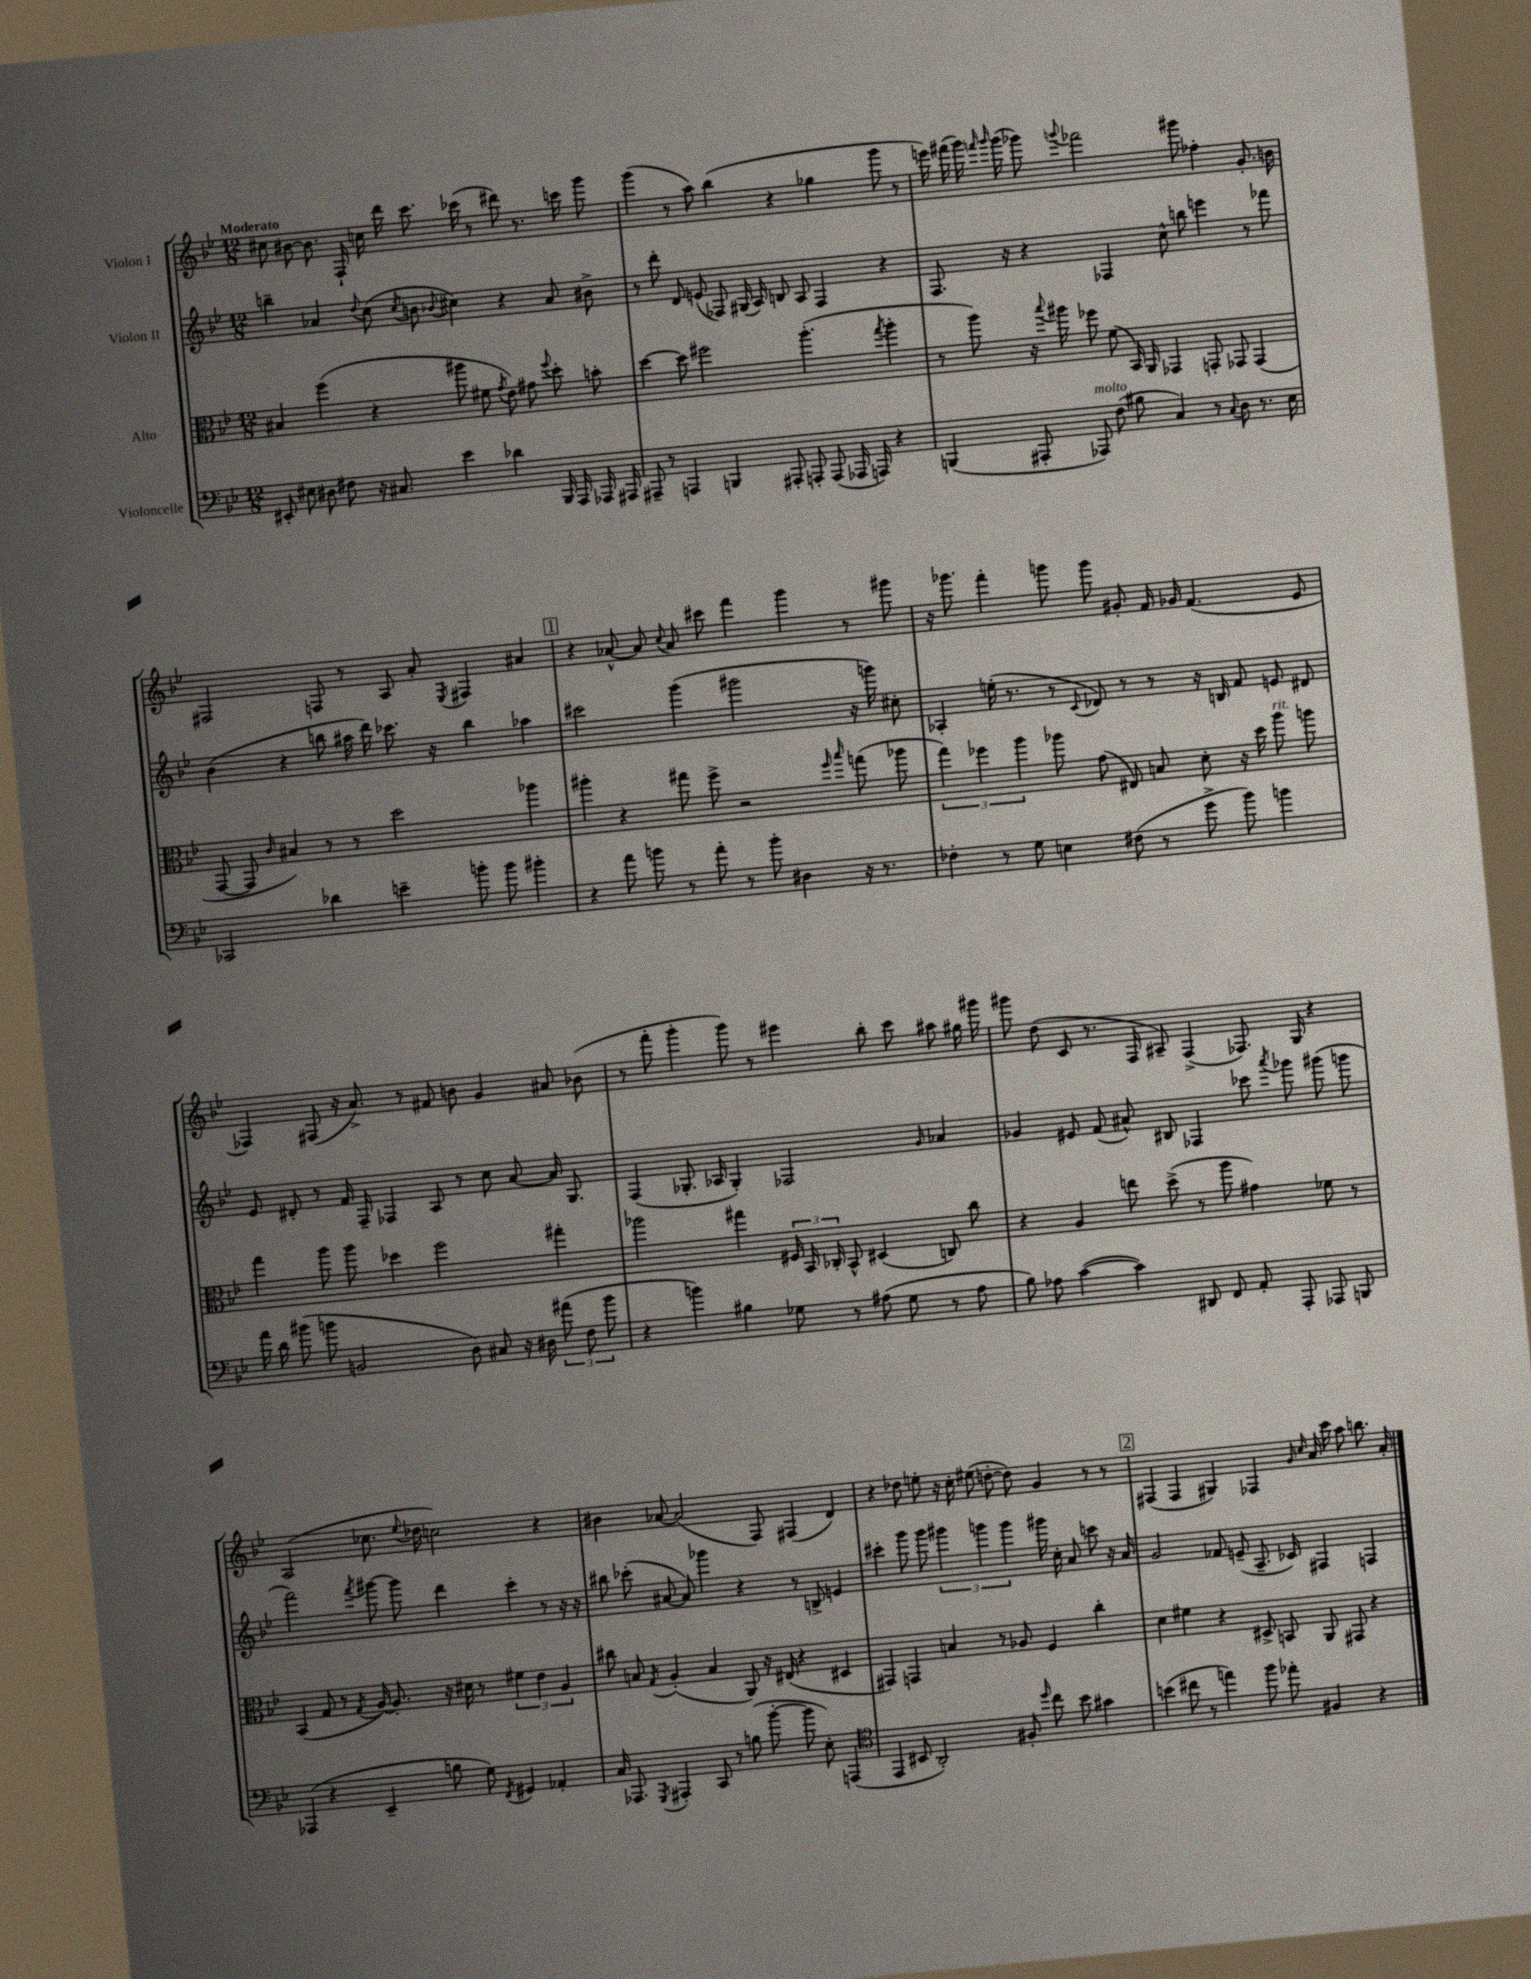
<<
\new StaffGroup <<
\new Staff = "s0" \with { instrumentName = "Violon I" } {
    \clef treble \key bes \major \numericTimeSignature \time 12/8 \tempo "Moderato"
    \autoBeamOff cis''8 bis'8~ bis'8. f16-! c''16 d'''16 c'''8. ces'''16( r8 dis'''8) r8. c'''16 g'''8 |
    g'''4( r8 a''8) bes''4( r4 ges''4 g'''8 r8 |
    e'''16) fis'''16( g'''16) \grace { f'''16 g'''16 } g'''16( ges'''8) \appoggiatura { g'''8 } fes'''2 gis'''8 fes''4-. g'8.-. b'16 |
    fis2 f8 r8 a8 a'8-. \acciaccatura { ees8 } fis4 ais'4 |
    \mark \markup { \box "1" } r4 aes'8~-^ aes'8 \appoggiatura { c''8 } aes'8 cis'''8 f'''4 g'''4 r8 gis'''8 |
    r16 ges'''8. f'''4-. g'''8 g'''8 gis'8-. f'16 ges'16 f'4.( ees'8 |
    fes4) fis8( r16 a'8.->) r8 fis'8 b'8 g'4 ais'8 bes'8( |
    r8 f'''8-. g'''4-. g'''8) r8 eis'''4 bes''8-. c'''8 ais''8 gis''16 gis'''16 |
    gis'''8 d''8( c'8 r8. f16 ais8--) f4->( fes8.) g16 r4 |
    a2( ces''8. \appoggiatura { ees''8 } des''16 c''2) r4 |
    bis'4 aes'8~ aes'2( f8) fis4( d'4) |
    r4 des''8 e''8-. r16 c''16-. eis''8( d''8~-. d''8) g'4 r8 r8 |
    \mark \markup { \box "2" } fis4( fis4 gis4) fes4 \grace { g'16 c''16 } a'16 c'''16 a''8 b''8. a'16-. \bar "|." |
}
\new Staff = "s1" \with { instrumentName = "Violon II" } {
    \clef treble \key bes \major \numericTimeSignature \time 12/8
    \autoBeamOff b''4-- aes'4 \appoggiatura { d''8 } c''8( \acciaccatura { c''8 } b'8 \appoggiatura { bes'8 } cis''4) r4 aes'8 bis'8-> |
    r8 d'''8-. d'8 e'8( fes8) gis16( a16) b8 a8 fes4 r4 |
    f8. r16 r4 fes4 c''8-^ b''8 e'''4 r8 fes'''8 |
    bes'4( r4 b''8 ais''16 d'''16) ces'''8. r16 b''4 aes''4 |
    \mark \markup { \box "1" } cis'''2 g'''4( gis'''2 r16 g'''16) cis''8-. |
    aes4-. e''16-.( r8. r8 \appoggiatura { c'8 } des'8) r8 r8 r16 b16 f'8 e'8 dis'8 |
    ees'8 dis'8-. r8 f'16 f16-- fes4 a8 r8 c''8 a'8~ a'16 g8. |
    f4( ges8.-. aes16 ges4-.) fes2 \grace { g'16 } aes'4 |
    ges'4 eis'8 f'8( ais'8-^) bis8 fes4 ces'''8 \acciaccatura { a'''8 } ges'''8 gis'''8( g'''8 |
    f'''2) \acciaccatura { f'''8 } gis'''8~ gis'''8 d'''4 c'''4-. r8 r16 r16 |
    bis''8 ces'''8-.( ais'8~ ais'8) ges'''4 r4 r8 b8-> e'4 |
    cis'''4-. g'''8 g'''8 \tuplet 3/2 { gis'''4 g'''4 g'''4 } gis'''16 c''16-. a'8 c'''8 r16 a'16 |
    \mark \markup { \box "2" } g'2 fes'8 e'8--( a8.-- ces'16) fis4 f4 \bar "|." |
}
\new Staff = "s2" \with { instrumentName = "Alto" } {
    \clef alto \key bes \major \numericTimeSignature \time 12/8
    \autoBeamOff bis4 f''4( r4 ais''8 fis'8 \acciaccatura { g'8 } ees'8) gis'8 \appoggiatura { f''8 } d''8-. b'8-. |
    d''4~ d''8 fis''2 a''4.-.( \acciaccatura { g''8 } a''4-. |
    r8 a''8) r16 \appoggiatura { bes''8 } ais''16 fes''8 f'8( bes,16) a,16 ges,4 g,8-. ges,8 ges,4( |
    g,8~ g,8 \grace { c'16 } bis4) r8 r8 d''2 aes''4 |
    \mark \markup { \box "1" } ais''4-. r4 gis''8 f''8-> r2 \grace { f''16 bes''16 } g''8( aes''8 |
    \tuplet 3/2 { g''4) fes''4 a''4 } aes''8 g'8( eis8) b8 d'8-. r16 d''16 aes''8^\markup { \italic "rit." } a''8 |
    g''4 a''8 a''8 des''4 f''2 gis''4-. |
    aes''2 gis''4 \tuplet 3/2 { fis16 bes,16 ces16-. } bes,8-^ dis4( c8) c''8 |
    r4 a4 e''8 d''8->( r8 a''8 gis'4) fes'8 r8 |
    bes,4( g8 r8 \acciaccatura { g8 } a16~) a8.-. r16 dis'16 r8 \tuplet 3/2 { fis'4 ees'4 a4 } |
    cis''8 b8 \acciaccatura { g8 } a4-.( b4 a,8) r16 eis16( r4 dis4 |
    gis,4) g,4 b4 r8 aes8 f4 c''4-. |
    \mark \markup { \box "2" } d'4 fis'4 r4 dis8-> b,8 a,8 gis,8 r4 \bar "|." |
}
\new Staff = "s3" \with { instrumentName = "Violoncelle" } {
    \clef bass \key bes \major \numericTimeSignature \time 12/8
    \autoBeamOff eis,8-. eis8 dis8 fis8 r16 cis8. ees'4 des'4 bes,,16 a,,16 aes,,16 ais,,16 |
    ais,,8-- r8 a,,4 b,,4 ais,,8-. a,,8-. a,,8( aes,,16 a,,16) r4 |
    b,,4( ais,,8-. aes,,8^\markup { \italic "molto" }) f8( bis8 c4) r8 \appoggiatura { c8 } d8 r8. ees16 |
    ces,2 des'4 e'4-- b'8-. b'8 bis'4-. |
    \mark \markup { \box "1" } r4 a'8 b'8 r8 a'8-. r8 b'8-. dis4 r16 r8. |
    fes4-. r8 g8 e4 fis8( r8 g'8-> bes'8) b'4 |
    a'16 d'16 bis'8( b'8 b,2 d8) cis8 r16 dis16 \tuplet 3/2 { ais'8( f8 b'8 } |
    r4 b'4) bis4 ges8 r8 ais8( ges8 r8 ais8 |
    bes8) aes8 c'4~( c'4) dis,8 f,8 a,8-. a,,8-. aes,,8 b,,8 |
    aes,,4( r4 ees,4-- b8 g8) \acciaccatura { f,8 } gis,4 aes,4-. |
    c16 aes,,8. \acciaccatura { g,,8 } ais,,4-. c,8 r8 b8( bes'8~-. bes'8 ees8-.) a,,4( |
    \clef tenor ees,4 bis,8 a,2-.) fis8-. \grace { d''16 } c''8 bes'8 gis'4 |
    \mark \markup { \box "2" } b'4( cis''8 r8 e''4) f''8 ees''8-. fis4 r4 \bar "|." |
}
>>
>>
\layout { \context { \Score \remove "Bar_number_engraver" } }
